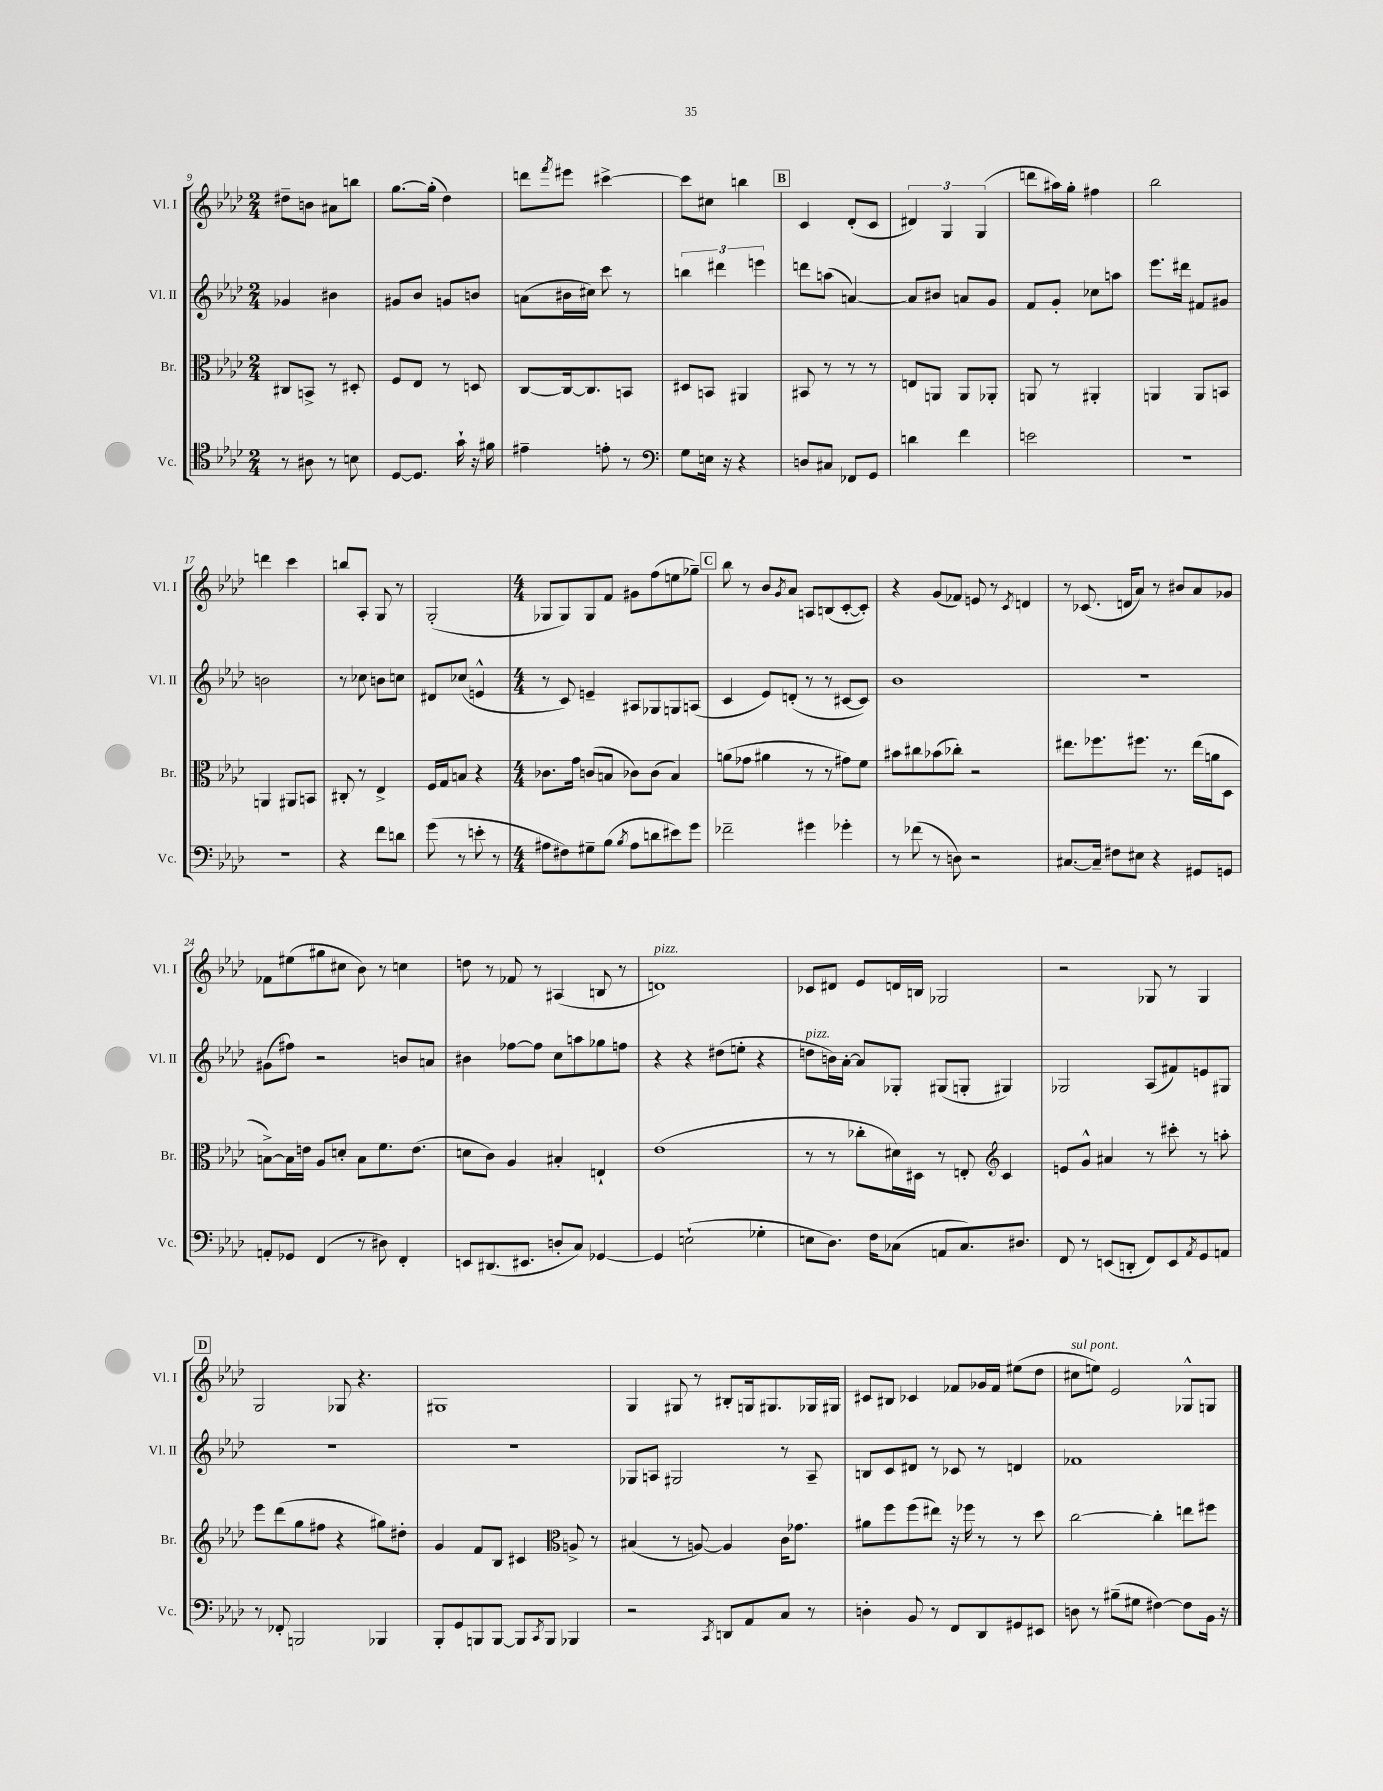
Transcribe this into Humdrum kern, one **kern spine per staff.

**kern	**kern	**kern	**kern
*staff4	*staff3	*staff2	*staff1
*clefC4	*clefC3	*clefG2	*clefG2
*k[b-e-a-d-]	*k[b-e-a-d-]	*k[b-e-a-d-]	*k[b-e-a-d-]
*M2/4	*M2/4	*M2/4	*M2/4
8r	8C#	4g-	8dd#~
8A#	8BB^	.	8b
8r	8r	4b#	8a#
8B	8D#'	.	8bb
=	=	=	=
[8D-	8F	8g#	[8.gg
8.D-]	8E-	8b-	.
.	.	.	(16gg']
.	8r	8g	4dd-)
16g`	.	.	.
16r	8D	8b	.
16f#	.	.	.
=	=	=	=
4e#~	[8C	(8a	8ddd
.	.	.	8qfff
.	16C_	16b#	8eee#
.	8.C]	16cc#)	.
8e'	.	8ccc	[4ccc#^
8r	8BB	8r	.
=	=	=	=
*clefF4	*	*	*
8G	8D#	6bb	8ccc#]
16E	8BB	.	8cc#
.	.	6ddd#	.
16r	.	.	.
4r	4AA#	.	4bb
.	.	6eee	.
=	=	=	=
8D	8BB#	8ddd	4c
8C#	8r	(8aa	.
8FF-	8r	[4a)	(8d-'
8GG	8r	.	8c
=	=	=	=
4d	8E	8a]	6d#)
.	8AA	8b#	.
.	.	.	6G
4f	8AA	8a	.
.	.	.	(6G
.	8AA-'	8g	.
=	=	=	=
2e	8AA	8f	8ddd
.	8r	8g'	16aa#)
.	.	.	16gg'
.	4AA#'	8cc-	4ff#
.	.	8aa	.
=	=	=	=
2r	4AA	8.eee-	2bb-
.	.	16ddd#	.
.	8AA	8f#	.
.	8BB	8g#	.
=	=	=	=
2r	4AA	2b	4ddd
.	8AA#	.	4ccc
.	8BB	.	.
=	=	=	=
4r	8C#'	8r	8bb
.	8r	8cc-	8A-'
8f	4E-^	8b	8G
8d	.	8cc	8r
=	=	=	=
(8g	16F	8d#	(2G'
.	16G	.	.
8r	8B	(8cc-	.
8e'	4r	4e^^	.
8r	.	.	.
=	=	=	=
*M4/4	*M4/4	*M4/4	*M4/4
8A#	8.c-	8r	8G-
8F#)	.	8c)	8G-)
.	16g	.	.
8G#~	(8c	4e~	8G-
(8B-	8B	.	8f
8qB-	.	.	.
8A#	8c-)	8A#	8g#
8d	(8c-	8G-	(8ff
8e#)	4B)	8G	8ee
8g	.	(8A	8gg-~)
=	=	=	=
2f-~	(8a	4c	8bb-
.	8g-	.	8r
.	4a#	8e-)	8b-
.	.	.	8qg
.	.	(8d'	8a-
4g#	8r	8r	8A
.	8r	8r	(8B
4g-'	8g#)	[8c#	[8c'
.	8f	8c#])	8c'])
=	=	=	=
8r	8b#	1b-	4r
(8f-	8cc#	.	.
8r	(8b-	.	(8g
8D)	8cc-')	.	8f-)
2r	2r	.	8e
.	.	.	8r
.	.	.	8qc
.	.	.	4d
=	=	=	=
[8.C#	8.ee#	1r	8r
.	.	.	(8.c-
16C#~]	8.ff-	.	.
8F#	.	.	.
.	.	.	16d
8E#	8.ff#	.	8a-)
4r	.	.	8r
.	8.r	.	.
.	.	.	8b#
8GG#	(16ee#	.	8a-
.	16a	.	.
8GG	8D-	.	8g-
=	=	=	=
8AA'	[8B^)	(8g#	8f-
8GG-	16B]	8ff#)	(8ee#
.	16e	.	.
(4FF	8A-	2r	8gg#
.	8d'	.	8cc#
8r	8B	.	8b-)
8D#)	8.f	.	8r
4FF'	.	8b	4cc
.	(8.e	.	.
.	.	8a	.
=	=	=	=
8EE	8d	4b#	8dd
(8.DD#	8c)	.	8r
.	4A-	[8ff-	8f-
8.EE#	.	.	.
.	.	8ff-]	8r
8D'	4B#'	8cc	(4A#
8C)	.	8aa	.
[4GG-	4E`	8gg-	8B
.	.	8ff	8r
=	=	=	=
4GG-]	(1e-	4r	1d)
(2E`	.	4r	.
.	.	(8dd#	.
.	.	8ee'	.
4G-'	.	4r	.
=	=	=	=
8E	8r	8dd	8c-
8.D-)	8r	16b)	8d#
.	.	[16a-'	.
.	8cc-'	8a-]	8e-
16F	.	.	.
(8C-	16d#)	8G-'	16d
.	16D#	.	16B
8AA	8r	(8G#	2G-
8.C-)	8E'	8G'	.
*	*clefG2	*	*
.	4c	4G#)	.
8.D#	.	.	.
=	=	=	=
8FF	8e	2G-	2r
8r	8g^^	.	.
(8EE	4a#	.	.
8DD'	.	.	.
8FF)	8r	(8A-	8G-
8EE	8ccc#'	8f#)	8r
8qAA-	.	.	.
8GG	8r	8e	4G-
8AA	8aa'	8G#	.
=	=	=	=
8r	8eee-	1r	2G
8FF-'	(8ddd-	.	.
2BBB	8gg	.	.
.	8ff#	.	.
.	4r	.	8G-
.	.	.	4.r
4BBB-	8gg#)	.	.
.	8dd#'	.	.
=	=	=	=
8BBB-'	4g	1r	1G#
8GG	.	.	.
8BBB	8f	.	.
[8BBB	8B-	.	.
8BBB]	4c#	.	.
8qCC	.	.	.
8BBB	.	.	.
4BBB-	8A^	.	.
.	8r	.	.
=	=	=	=
*	*clefC3	*	*
2r	(4B#	8G-	4G
.	.	8A	.
.	8r	2G#	8G#
.	[8A)	.	8r
8qCC	.	.	.
8DD	4A]	.	8B#'
8AA-	.	.	16G
.	.	.	8.G#
8C	16c	8r	.
.	8.g-	.	.
8r	.	8A~	16G-
.	.	.	16G#
=	=	=	=
4D'	8a#	8B	8c#
.	8ff	8c	8B#
8BB-	(8ff	8d#	4c-
8r	8ee#)	8r	.
8FF	16r	8c-	8f-
.	16ff-	.	.
8DD-	8r	8r	16g-
.	.	.	16f-
8GG#	8r	4d	(8ee#
8EE#	8dd-	.	8dd-
=	=	=	=
8D	[2cc	1f-	8cc#
8r	.	.	8ee)
(8B#~	.	.	2e-
8G#	.	.	.
[4F#)	4cc']	.	.
8F#]	8ee	.	8G-^^
16BB-	8ff#	.	8G
16r	.	.	.
==	==	==	==
*-	*-	*-	*-
